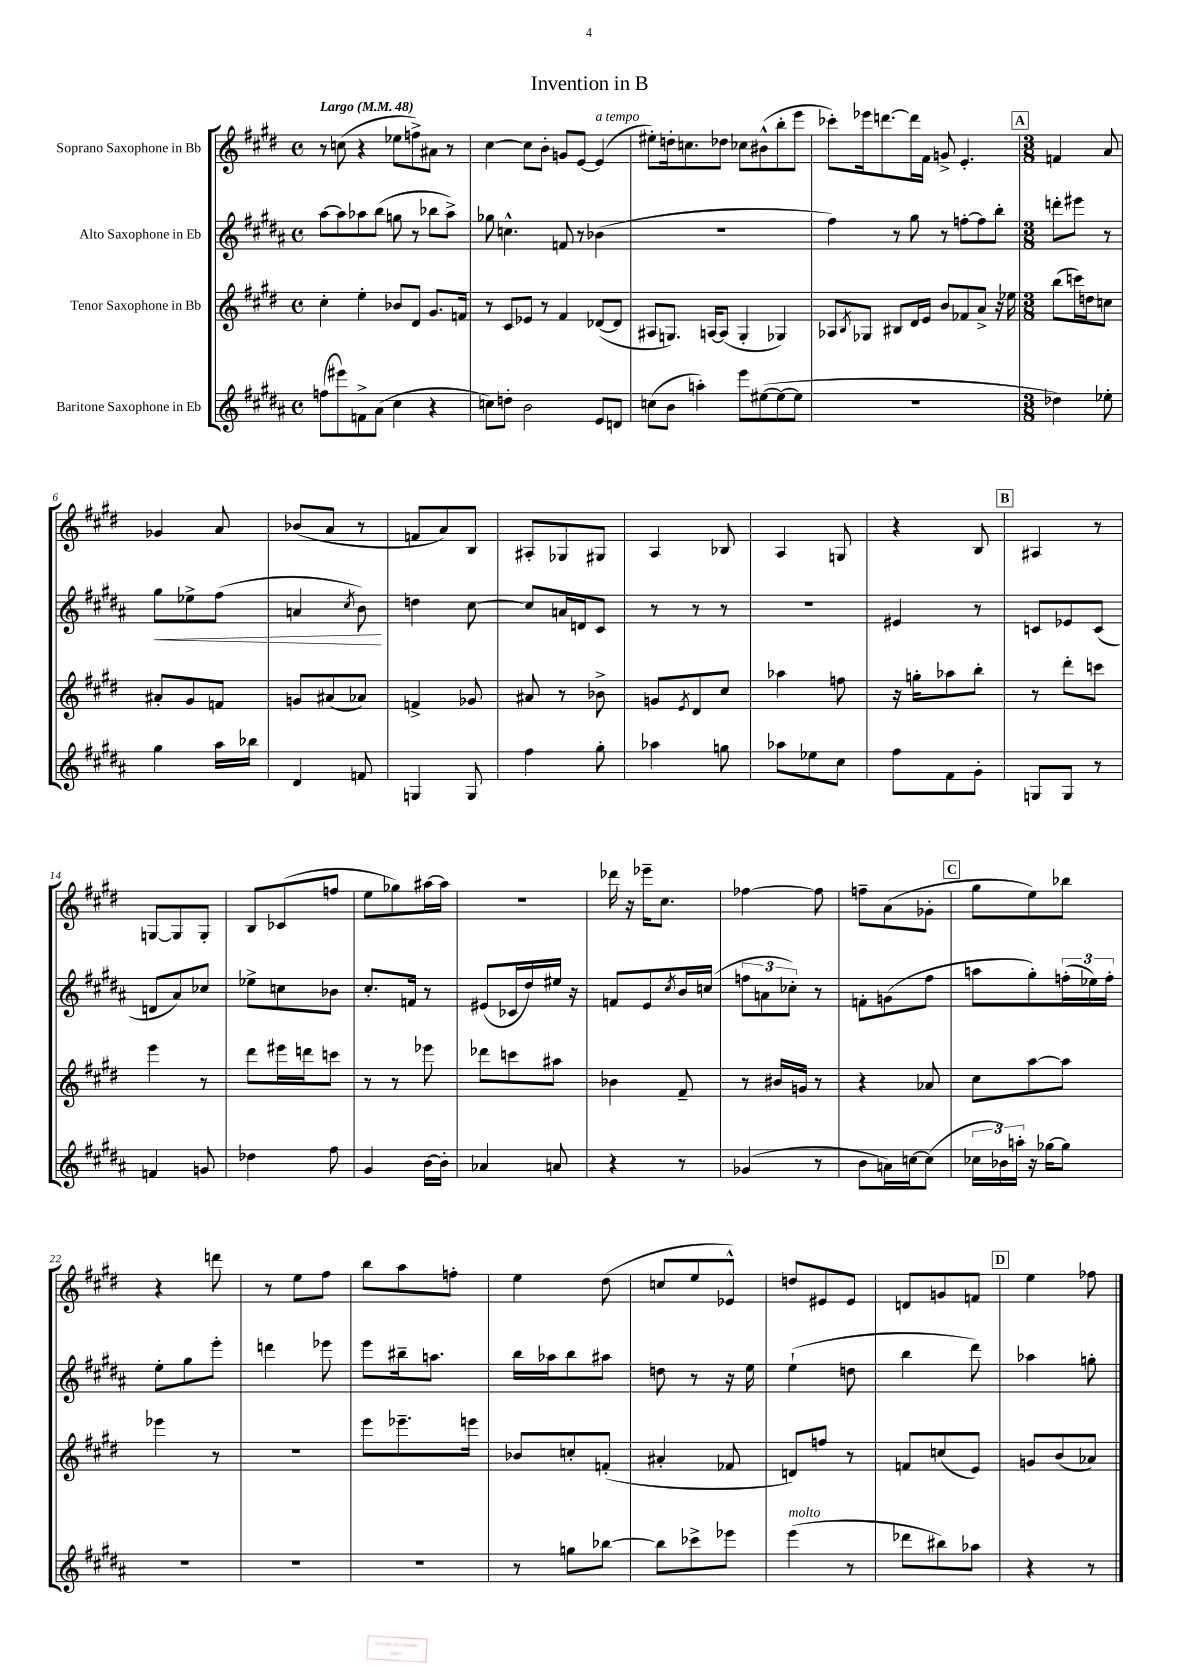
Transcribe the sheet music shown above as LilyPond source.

\header { title = "Invention in B" }
<<
\new StaffGroup <<
\new Staff = "s0" \with { instrumentName = "Soprano Saxophone in Bb" } {
    \clef treble \key e \major \defaultTimeSignature \time 4/4 \tempo "Largo" 4 = 48
    r8 c''8( r4 ees''8 f''8->) ais'8 r8 |
    cis''4~ cis''8 b'8-. g'8 e'8~ e'4^\markup { \italic "a tempo" }( |
    eis''8-.) d''16-. c''8. des''8 ces''8 bis'8-^( b''8-. e'''8 |
    ces'''8-.) ees'''16 d'''8.~ d'''16 fis'16 g'8-> e'4.-. |
    \mark \markup { \box "A" } \numericTimeSignature \time 3/8 f'4 a'8 |
    ges'4 a'8 |
    bes'8( a'8 r8 |
    f'8 a'8) b8 |
    ais8-. ges8 gis8 |
    a4 bes8 |
    a4 g8 |
    r4 b8 |
    \mark \markup { \box "B" } ais4 r8 |
    g8~ g8 g8-. |
    b8 ces'8( f''8 |
    e''8 ges''8) ais''16~ ais''16 |
    R4. |
    des'''16 r16 ees'''16-- cis''8. |
    fes''4~ fes''8 |
    f''8-- a'8( ges'8-. |
    \mark \markup { \box "C" } gis''8 e''8) bes''8 |
    r4 d'''8 |
    r8 e''8 fis''8 |
    b''8 a''8 f''8-. |
    e''4 dis''8( |
    c''8 e''8 ees'8-^) |
    d''8 eis'8 eis'8 |
    d'8 g'8 f'8 |
    \mark \markup { \box "D" } e''4 fes''8 \bar "|." |
}
\new Staff = "s1" \with { instrumentName = "Alto Saxophone in Eb" } {
    \clef treble \key b \major \defaultTimeSignature \time 4/4
    ais''8~ ais''8 aes''8 b''8( g''8 r8 bes''8 aes''8->) |
    ges''8 c''4.-^ f'8 r8 bes'4( |
    R1 |
    fis''4) r8 gis''8 r8 f''8~-. f''8 b''8-. |
    \mark \markup { \box "A" } \numericTimeSignature \time 3/8 d'''8-. eis'''8 r8 |
    gis''8\< ees''8-> fis''8( |
    a'4 \acciaccatura { cis''8 } b'8\!) |
    d''4 cis''8~ |
    cis''8 a'16 d'16 cis'8 |
    r8 r8 r8 |
    R4. |
    eis'4 r8 |
    \mark \markup { \box "B" } c'8 ees'8 c'8( |
    d'8 ais'8) ces''8 |
    ees''8-> c''8 bes'8 |
    cis''8.-. f'16 r8 |
    eis'8( ces'16 dis''16) eis''16 r16 |
    f'8 e'8 \acciaccatura { cis''8 } b'16 c''16( |
    \tuplet 3/2 { f''8 a'8 ces''8-.) } r8 |
    f'8-. g'8( fis''8 |
    \mark \markup { \box "C" } a''8 gis''8-.) \tuplet 3/2 { f''16-.( ees''16) f''16-. } |
    e''8-. gis''8 e'''8-. |
    d'''4 ees'''8 |
    e'''8 bis''16-- a''8. |
    b''16 aes''16 b''8 ais''8 |
    d''8 r8 r16 e''16 |
    e''4-!( d''8 |
    b''4 dis'''8) |
    \mark \markup { \box "D" } aes''4 g''8-. \bar "|." |
}
\new Staff = "s2" \with { instrumentName = "Tenor Saxophone in Bb" } {
    \clef treble \key e \major \defaultTimeSignature \time 4/4
    cis''4-. e''4-. bes'8 dis'8 gis'8. f'16 |
    r8 cis'8 ees'8 r8 fis'4 des'8~( des'8 |
    ais8 g8.) a16~ a8( g4-. ges4) |
    aes8 \acciaccatura { b8 } ges8 bis8 dis'16 e'16 b'8 fes'8 a'8-> r16 ees''16 |
    \mark \markup { \box "A" } \numericTimeSignature \time 3/8 b''8( c'''16) d''16 c''8 |
    ais'8-. gis'8 f'8 |
    g'8 ais'8( aes'8) |
    f'4-> ges'8 |
    ais'8 r8 bes'8-> |
    g'8 \acciaccatura { e'8 } dis'8 cis''8 |
    aes''4 f''8 |
    r16 g''16-. aes''8 b''8-. |
    \mark \markup { \box "B" } r8 dis'''8-. c'''8 |
    e'''4 r8 |
    dis'''8 eis'''16 d'''16 c'''8 |
    r8 r8 ees'''8 |
    des'''8 c'''8 ais''8 |
    bes'4 fis'8-- |
    r8 bis'16 g'16 r8 |
    r4 aes'8 |
    \mark \markup { \box "C" } cis''8 a''8~ a''8 |
    ees'''4 r8 |
    R4. |
    e'''8 ees'''8.-- e'''16 |
    bes'8 c''8-. f'8-.( |
    ais'4-. fes'8 |
    d'8) f''8 r8 |
    f'8 c''8( e'8) |
    \mark \markup { \box "D" } g'8 b'8( aes'8) \bar "|." |
}
\new Staff = "s3" \with { instrumentName = "Baritone Saxophone in Eb" } {
    \clef treble \key b \major \defaultTimeSignature \time 4/4
    f''8( eis'''8) f'8-> ais'8( cis''4 r4 |
    c''8) d''8-. b'2 e'8 d'8 |
    c''8( b'8 a''4-.) e'''8 eis''8~( eis''8~ eis''8 |
    R1 |
    \mark \markup { \box "A" } \numericTimeSignature \time 3/8 des''4) ees''8-. |
    gis''4 ais''16 bes''16 |
    dis'4 f'8 |
    g4 g8 |
    fis''4 gis''8-. |
    aes''4 g''8 |
    aes''8 ees''8 cis''8 |
    fis''8 fis'8 gis'8-. |
    \mark \markup { \box "B" } g8 g8 r8 |
    f'4 g'8 |
    des''4 fis''8 |
    gis'4 b'16~ b'16-. |
    aes'4 a'8 |
    r4 r8 |
    ges'4( r8 |
    b'8 a'16) c''16~ c''8( |
    \mark \markup { \box "C" } \tuplet 3/2 { ces''16 bes'16) a''16-. } r16 ges''16~ ges''8 |
    R4. |
    R4. |
    R4. |
    r8 g''8 bes''8~ |
    bes''8 ces'''8-> ees'''8 |
    e'''4^\markup { \italic "molto" }( r8 |
    des'''8 bis''8) aes''8 |
    \mark \markup { \box "D" } r4 r8 \bar "|." |
}
>>
>>
